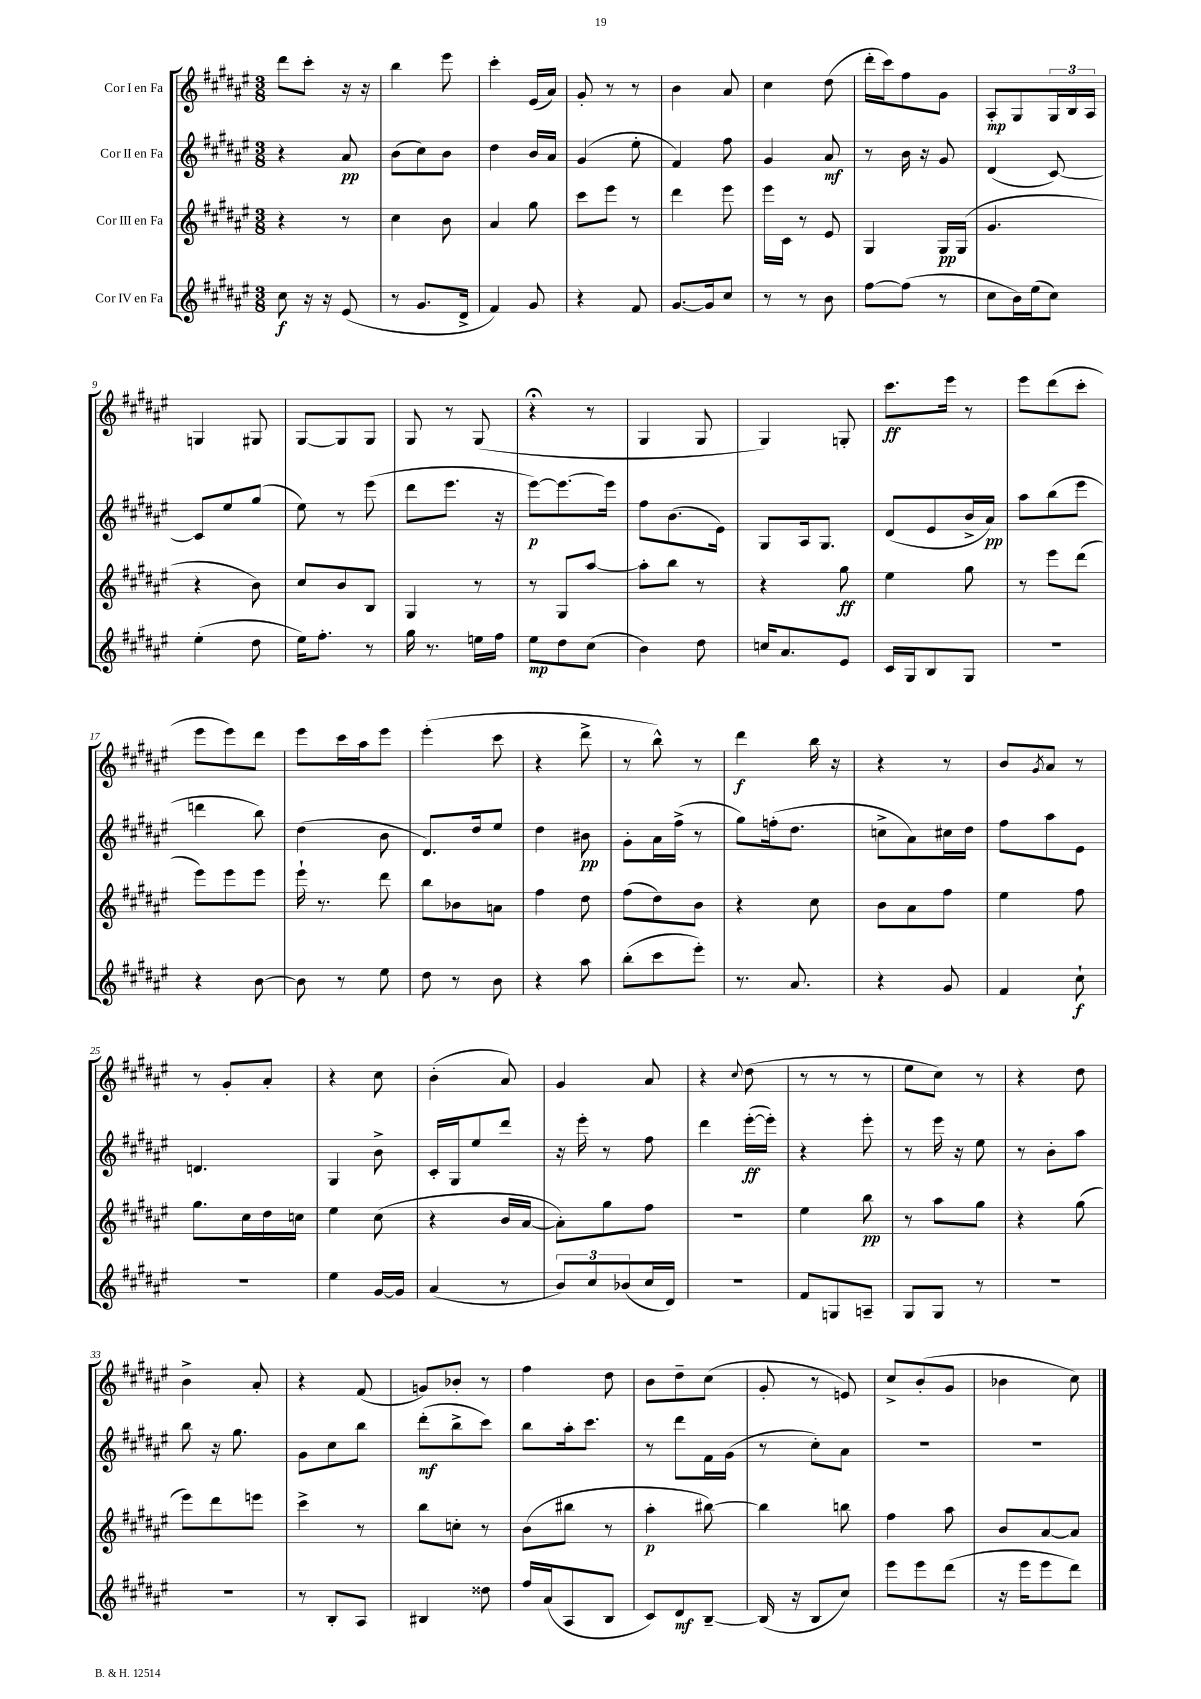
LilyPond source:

<<
\new StaffGroup <<
\new Staff = "s0" \with { instrumentName = "Cor I en Fa" } {
    \clef treble \key fis \major \numericTimeSignature \time 3/8
    dis'''8 cis'''8-. r16 r16 |
    b''4 eis'''8 |
    cis'''4-. eis'16( ais'16) |
    gis'8-. r8 r8 |
    b'4 ais'8 |
    cis''4 dis''8( |
    dis'''16-. cis'''16) fis''8 gis'8 |
    ais8-.\mp gis8 \tuplet 3/2 { gis16 b16 ais16 } |
    g4 gis8 |
    gis8~ gis8 gis8 |
    gis8 r8 gis8( |
    r4\fermata r8 |
    gis4 gis8 |
    gis4) g8-. |
    cis'''8.\ff eis'''16 r8 |
    eis'''8 dis'''8( cis'''8-. |
    eis'''8 eis'''8) dis'''8 |
    eis'''8 cis'''16 ais''16 eis'''8 |
    eis'''4-.( cis'''8 |
    r4 dis'''8-> |
    r8 b''8-^) r8 |
    dis'''4\f b''16 r16 |
    r4 r8 |
    b'8 \acciaccatura { gis'8 } ais'8 r8 |
    r8 gis'8-. ais'8-. |
    r4 cis''8 |
    b'4-.( ais'8) |
    gis'4 ais'8 |
    r4 \appoggiatura { cis''8 } dis''8( |
    r8 r8 r8 |
    eis''8 cis''8) r8 |
    r4 dis''8 |
    b'4-> ais'8-. |
    r4 fis'8( |
    g'8) bes'8-. r8 |
    fis''4 dis''8 |
    b'8 dis''8-- cis''8( |
    gis'8-. r8 e'8) |
    cis''8-> b'8-.( gis'8 |
    bes'4 cis''8) \bar "|." |
}
\new Staff = "s1" \with { instrumentName = "Cor II en Fa" } {
    \clef treble \key fis \major \numericTimeSignature \time 3/8
    r4 ais'8\pp |
    b'8( cis''8) b'8 |
    dis''4 b'16 ais'16 |
    gis'4( eis''8-. |
    fis'4) fis''8 |
    gis'4 ais'8\mf |
    r8 b'16 r16 gis'8 |
    dis'4( cis'8~) |
    cis'8 eis''8 gis''8( |
    eis''8) r8 eis'''8( |
    dis'''8 eis'''8. r16 |
    eis'''8~\p) eis'''8.~ eis'''16 |
    fis''8 b'8.( eis'16) |
    gis8 ais16 gis8. |
    dis'8( eis'8 b'16-> ais'16\pp) |
    ais''8 b''8( eis'''8 |
    d'''4 b''8) |
    dis''4( b'8 |
    dis'8.) dis''16 eis''8 |
    dis''4 bis'8\pp |
    gis'8-. ais'16 fis''16->( r8 |
    gis''8) f''16-.( dis''8. |
    c''8-> ais'8) cis''16 dis''16 |
    fis''8 ais''8 eis'8 |
    d'4. |
    gis4 b'8-> |
    cis'16-. gis16 eis''8 dis'''8 |
    r16 eis'''16-. r8 fis''8 |
    dis'''4 eis'''16~-.\ff( eis'''16-.) |
    r4 eis'''8-. |
    r8 eis'''16 r16 eis''8 |
    r8 b'8-. ais''8 |
    b''8 r16 gis''8. |
    gis'8 cis''8 b''8 |
    dis'''8-.\mf( b''8-> cis'''8) |
    b''8 ais''16-. cis'''8. |
    r8 dis'''8 fis'16 gis'16( |
    r8 cis''8-.) ais'8 |
    R4. |
    R4. \bar "|." |
}
\new Staff = "s2" \with { instrumentName = "Cor III en Fa" } {
    \clef treble \key fis \major \numericTimeSignature \time 3/8
    r4 r8 |
    cis''4 b'8 |
    ais'4 gis''8 |
    cis'''8 eis'''8 r8 |
    dis'''4 eis'''8 |
    eis'''16 cis'16 r8 eis'8 |
    gis4 gis16\pp gis16( |
    gis'4. |
    r4 b'8) |
    cis''8 b'8 b8 |
    gis4 r8 |
    r8 gis8 ais''8~ |
    ais''8-. b''8 r8 |
    r4 gis''8\ff |
    eis''4 gis''8 |
    r8 eis'''8 dis'''8( |
    eis'''8) eis'''8 eis'''8 |
    eis'''16-! r8. dis'''8 |
    b''8 bes'8 a'8 |
    fis''4 dis''8 |
    fis''8( dis''8) b'8 |
    r4 cis''8 |
    b'8 ais'8 fis''8 |
    eis''4 fis''8 |
    gis''8. cis''16 dis''16 c''16 |
    eis''4 cis''8( |
    r4 b'16 ais'16~ |
    ais'8-.) gis''8 fis''8 |
    r4. |
    eis''4 b''8\pp |
    r8 ais''8 gis''8 |
    r4 gis''8( |
    eis'''8) dis'''8 e'''8 |
    cis'''4-> r8 |
    b''8 c''8-. r8 |
    b'8( bis''8 r8 |
    ais''4-.\p bis''8~) |
    bis''4 b''8 |
    fis''4 ais''8 |
    b'8 ais'8~ ais'8 \bar "|." |
}
\new Staff = "s3" \with { instrumentName = "Cor IV en Fa" } {
    \clef treble \key fis \major \numericTimeSignature \time 3/8
    cis''8\f r16 r16 eis'8( |
    r8 gis'8. dis'16-> |
    fis'4) gis'8 |
    r4 fis'8 |
    gis'8.~ gis'16 cis''8 |
    r8 r8 b'8 |
    fis''8~ fis''8( r8 |
    cis''8 b'16) eis''16( cis''8) |
    eis''4-.( dis''8 |
    eis''16) fis''8.-. r8 |
    gis''16 r8. e''16 fis''16 |
    eis''8\mp dis''8 cis''8( |
    b'4) dis''8 |
    c''16 ais'8. eis'8 |
    cis'16 gis16 b8 gis8 |
    R4. |
    r4 b'8~ |
    b'8 r8 eis''8 |
    dis''8 r8 b'8 |
    r4 ais''8 |
    b''8-.( cis'''8 eis'''8-.) |
    r8. ais'8. |
    r4 gis'8 |
    fis'4 cis''8-!\f |
    R4. |
    eis''4 gis'16~ gis'16 |
    ais'4( r8 |
    \tuplet 3/2 { b'8) cis''8 bes'8( } cis''16 dis'16) |
    R4. |
    fis'8 g8 a8-- |
    gis8 gis8 r8 |
    R4. |
    R4. |
    r8 b8-. ais8 |
    bis4 disis''8 |
    fis''16 ais'16( ais8 b8 |
    cis'8) dis'8\mf b8~-- |
    b16( r16 b8 cis''8) |
    eis'''8 eis'''8 dis'''8( |
    r16 eis'''16 eis'''8 dis'''8) \bar "|." |
}
>>
>>
